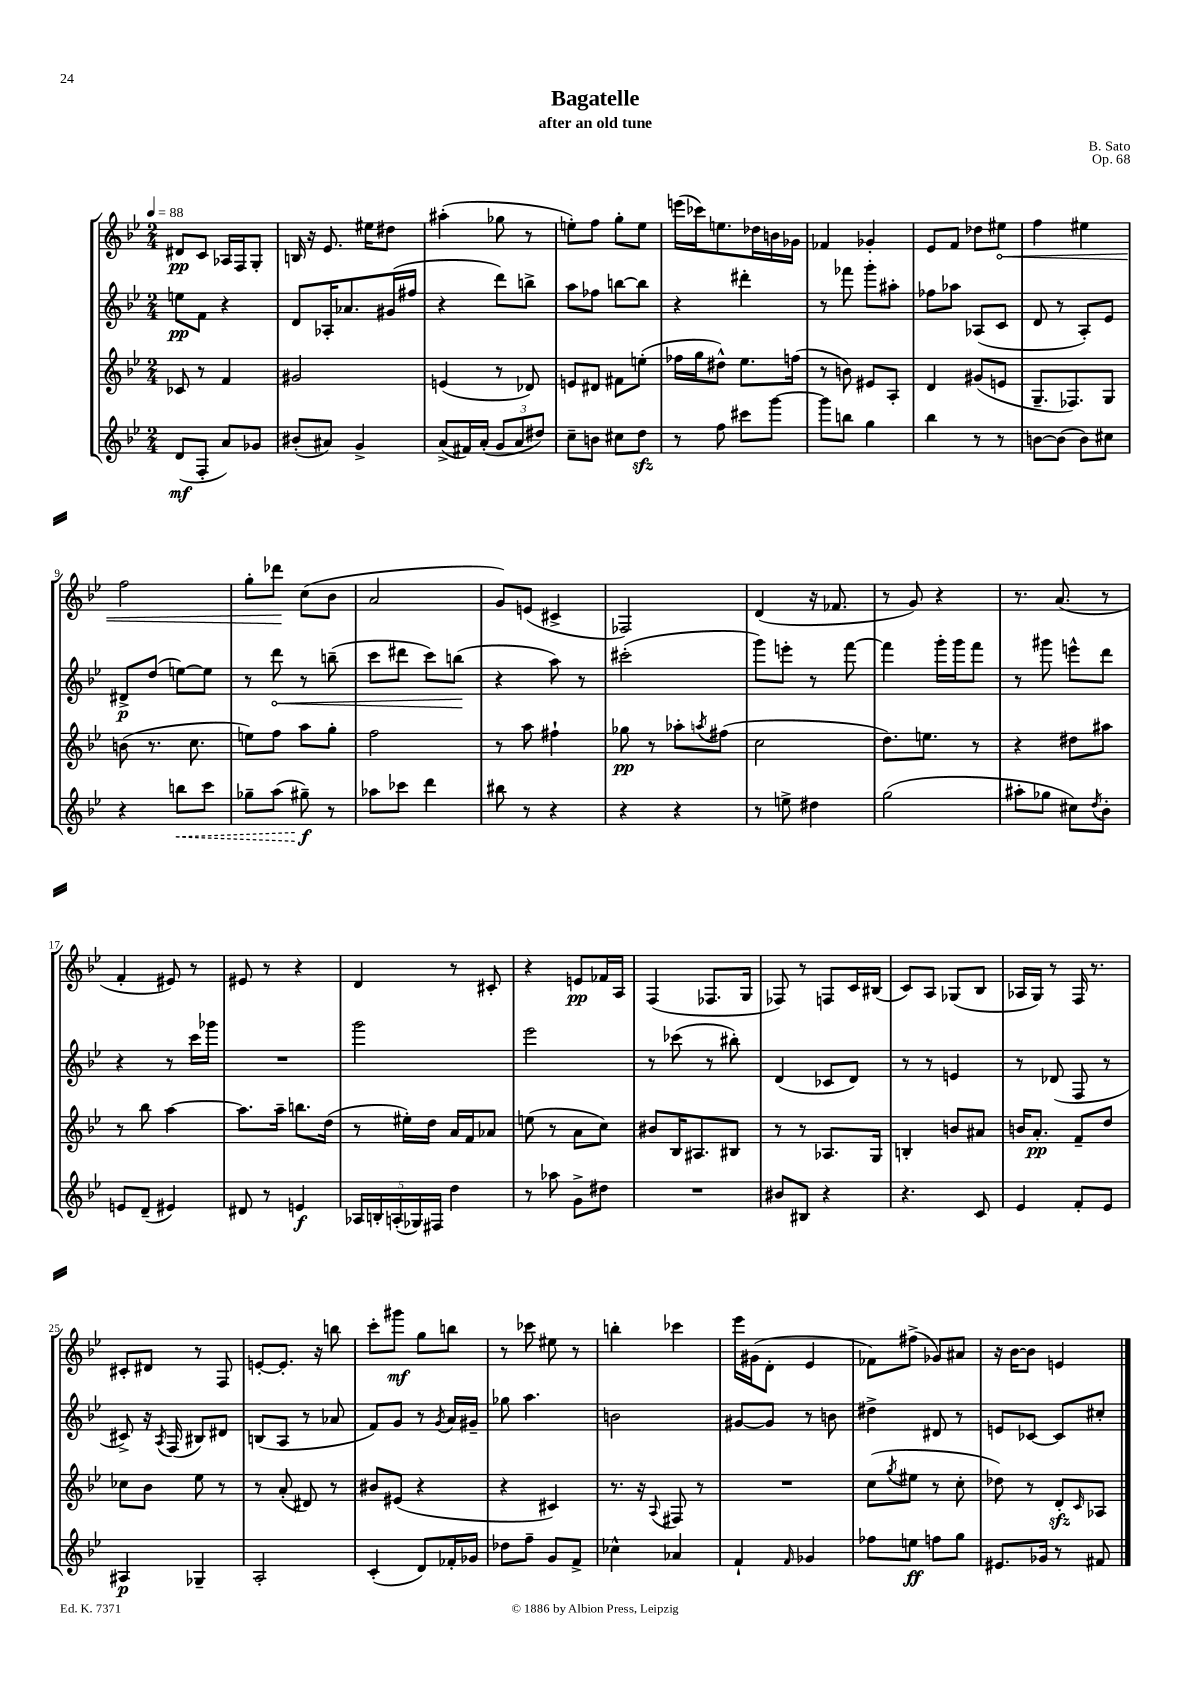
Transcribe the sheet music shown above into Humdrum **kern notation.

**kern	**dynam	**kern	**dynam	**kern	**dynam	**kern	**dynam
*part4	*part4	*part3	*part3	*part2	*part2	*part1	*part1
*staff4	*staff4	*staff3	*staff3	*staff2	*staff2	*staff1	*staff1
*clefG2	*	*clefG2	*	*clefG2	*	*clefG2	*
*k[b-e-]	*	*k[b-e-]	*	*k[b-e-]	*	*k[b-e-]	*
*M2/4	*	*M2/4	*	*M2/4	*	*M2/4	*
*MM88	*	*MM88	*	*MM88	*	*MM88	*
=1	=1	=1	=1	=1	=1	=1	=1
(8d/L	mf	8c-X/	.	8een\L	pp	8d#X/L	pp
8F'/J	.	8r	.	8f\J	.	8c/J	.
8a/L)	.	4f/	.	4r	.	16A-X/LL	.
.	.	.	.	.	.	16F/J	.
8g-X/J	.	.	.	.	.	8G'/J	.
=2	=2	=2	=2	=2	=2	=2	=2
(8b#X'/L	.	2g#X/	.	8d/L	.	16Bn/	.
.	.	.	.	.	.	16r	.
8a#X/J)	.	.	.	16A-X'/K	.	8.e-/	.
.	.	.	.	8.a-X/	.	.	.
4g^/	.	.	.	.	.	.	.
.	.	.	.	.	.	16ee#X\KL	.
.	.	.	.	(16g#X/L	.	8dd#X\J	.
.	.	.	.	16ff#X/JJ	.	.	.
=3	=3	=3	=3	=3	=3	=3	=3
(8a^/L	.	(4en/	.	4r	.	(4aa#X'\	.
16f#X/L)	.	.	.	.	.	.	.
(16a'/JJ	.	.	.	.	.	.	.
12g/L	.	8r	.	8ddd\L)	.	8gg-X\	.
12a/	.	.	.	.	.	.	.
.	.	8d-X/)	.	8bbn^\J	.	8r	.
12dd#X/J)	.	.	.	.	.	.	.
=4	=4	=4	=4	=4	=4	=4	=4
8cc~\L	.	8en/L	.	8aa\L	.	8een'\L)	.
8bn\J	.	8d#X/J	.	8ff-X\J	.	8ff\J	.
8cc#X\L	.	8f#X\L	.	[8bbn\L	.	8gg'\L	.
8ddzz\J	.	(8een'\J	.	8bb\J]	.	8ee\J	.
=5	=5	=5	=5	=5	=5	=5	=5
8r	.	16ff-X\LL	.	4r	.	(16eeen\LL	.
.	.	16gg\J	.	.	.	16ccc-X\J)	.
8ff\	.	8dd#X^^\J)	.	.	.	8.een\	.
8ccc#X\L	.	8.ee-\L	.	4ddd#X'\	.	.	.
.	.	.	.	.	.	16dd-X\L	.
[8ggg\J	.	.	.	.	.	16bn\	.
.	.	(16ffn\Jk	.	.	.	16g-X\JJ	.
=6	=6	=6	=6	=6	=6	=6	=6
8ggg\L]	.	8r	.	8r	.	4f-X/	.
8bbn\J	.	8bn\)	.	8fff-X\	.	.	.
4gg\	.	8e#X/L	.	8ggg'\L	.	4g-X'/	.
.	.	8A'/J	.	8aa#X'\J	.	.	.
=7	=7	=7	=7	=7	=7	=7	=7
4bb-\	.	4d/	.	8ff-X\L	.	8e-/L	.
.	.	.	.	8aa-X\J	.	8f/J	.
8r	.	(8g#X/L	.	(8A-X/L	.	8dd-X\L	.
!	!	!	!	!	!	!	!LO:HP:b
8r	.	8en/J	.	8c/J	.	8ee#X\J	<
=8	=8	=8	=8	=8	=8	=8	=8
[8bn\L	.	8.G~/L	.	8d/	.	4ff\	.
(8b\J]	.	.	.	8r	.	.	.
.	.	8.F-X/)	.	.	.	.	.
8b\L)	.	.	.	8A'/L)	.	4ee#X\	.
8cc#X\J	.	8G/J	.	8e-/J	.	.	.
!!LO:LB:g=z
=9	=9	=9	=9	=9	=9	=9	=9
4r	.	(8bn\	.	8d#X^/L	p	2ff\	.
.	.	8.r	.	(8dd/J	.	.	.
!	!LO:HP:b	!	!	!	!	!	!
8bbn\L	<	.	.	[8een\L)	.	.	.
.	.	8.cc\	.	.	.	.	.
8ccc\J	.	.	.	8ee\J]	.	.	.
=10	=10	=10	=10	=10	=10	=10	=10
8gg-X~\L	.	8een\L)	.	8r	.	8gg'\L	.
!	!	!	!	!	!LO:HP:b	!	!
(8aa\J	.	8ff\J	.	8ddd\	<	8ddd-X\J	.
8gg#X~\)	f	8aa\L	.	8r	.	(8cc\L	[
8r	[	8gg'\J	.	(8bbn~\	.	8b-\J	.
=11	=11	=11	=11	=11	=11	=11	=11
8aa-X\L	.	2ff\	.	8ccc\L	.	2a/	.
8ccc-X\J	.	.	.	8ddd#X\J	.	.	.
4ddd\	.	.	.	8ccc\L)	.	.	.
.	.	.	.	(8bbn\J	.	.	.
.	.	.	.	.	[	.	.
=12	=12	=12	=12	=12	=12	=12	=12
8bb#X\	.	8r	.	4r	.	8g/L)	.
8r	.	8aa\	.	.	.	(8en/J	.
4r	.	4ff#X`\	.	8aa\)	.	4c#X^/	.
.	.	.	.	8r	.	.	.
=13	=13	=13	=13	=13	=13	=13	=13
4r	.	8gg-X\	pp	(2ccc#X'\	.	2F-X/)	.
.	.	8r	.	.	.	.	.
4r	.	8aa-X'\L	.	.	.	.	.
.	.	8qaan/	.	.	.	.	.
.	.	(8ff#X\J	.	.	.	.	.
=14	=14	=14	=14	=14	=14	=14	=14
8r	.	2cc\	.	8ggg\L)	.	(4d/	.
8een^\	.	.	.	8eeen'\J	.	.	.
4dd#X\	.	.	.	8r	.	16r	.
.	.	.	.	.	.	8.f-X/	.
.	.	.	.	[8fff\	.	.	.
=15	=15	=15	=15	=15	=15	=15	=15
(2gg\	.	8.dd\L)	.	4fff\]	.	8r	.
.	.	.	.	.	.	8g/)	.
.	.	8.een\J	.	.	.	.	.
.	.	.	.	16ggg'\LL	.	4r	.
.	.	.	.	16ggg\J	.	.	.
.	.	8r	.	8fff\J	.	.	.
=16	=16	=16	=16	=16	=16	=16	=16
8aa#X'\L	.	4r	.	8r	.	8.r	.
8gg-X\J	.	.	.	8ggg#X\	.	.	.
.	.	.	.	.	.	(8.a/	.
8cc#X\L)	.	8dd#X\L	.	8eeen^^\L	.	.	.
8qdd/	.	.	.	.	.	.	.
8b-'\J	.	8aa#X\J	.	8ddd\J	.	8r	.
!!LO:LB:g=z
=17	=17	=17	=17	=17	=17	=17	=17
8en/L	.	8r	.	4r	.	4f'/	.
(8d~/J	.	8bb-\	.	.	.	.	.
4e#X/)	.	[4aa\	.	8r	.	8e#X/)	.
.	.	.	.	16ccc\LL	.	8r	.
.	.	.	.	16ggg-X\JJ	.	.	.
=18	=18	=18	=18	=18	=18	=18	=18
8d#X/	.	8.aa\L]	.	2r	.	8e#X/	.
8r	.	.	.	.	.	8r	.
.	.	16aa~\Jk	.	.	.	.	.
4en/	f	8.bbn\L	.	.	.	4r	.
.	.	(16dd\Jk	.	.	.	.	.
=19	=19	=19	=19	=19	=19	=19	=19
20A-X/LL	.	8r	.	2ggg\	.	4d/	.
20Bn'/	.	.	.	.	.	.	.
(20An'/	.	.	.	.	.	.	.
.	.	16ee#X'\LL)	.	.	.	.	.
20G-X/)	.	.	.	.	.	.	.
.	.	16dd\JJ	.	.	.	.	.
20F#X/JJ	.	.	.	.	.	.	.
4dd\	.	16a/LL	.	.	.	8r	.
.	.	16f/J	.	.	.	.	.
.	.	8a-X/J	.	.	.	8c#X'/	.
=20	=20	=20	=20	=20	=20	=20	=20
8r	.	(8een\	.	2eee-\	.	4r	.
8aa-X\	.	8r	.	.	.	.	.
8g^\L	.	8a\L	.	.	.	8en/L	pp
8dd#X\J	.	8cc\J)	.	.	.	16f-X/L	.
.	.	.	.	.	.	16A/JJ	.
=21	=21	=21	=21	=21	=21	=21	=21
2r	.	8b#X/L	.	8r	.	(4F/	.
.	.	16B-/K	.	(8ccc-X\	.	.	.
.	.	8.A#X/	.	.	.	.	.
.	.	.	.	8r	.	8.F-X/L	.
.	.	8B#X/J	.	8bb#X'\)	.	.	.
.	.	.	.	.	.	16G/Jk	.
=22	=22	=22	=22	=22	=22	=22	=22
8b#X/L	.	8r	.	(4d/	.	8F-X/)	.
8B#X/J	.	8r	.	.	.	8r	.
4r	.	8.A-X/L	.	8c-X/L	.	8Fn/L	.
.	.	.	.	8d/J)	.	16c/L	.
.	.	16G/Jk	.	.	.	(16B#X/JJ	.
=23	=23	=23	=23	=23	=23	=23	=23
4.r	.	4Bn'/	.	8r	.	8c/L)	.
.	.	.	.	8r	.	8A/J	.
.	.	8bn/L	.	4en/	.	(8G-X/L	.
8c/	.	8a#X/J	.	.	.	8B-/J	.
=24	=24	=24	=24	=24	=24	=24	=24
4e-/	.	16bn/KL	.	8r	.	16A-X/LL	.
.	.	8.a'/J	pp	.	.	16G/JJ)	.
.	.	.	.	(8d-X/	.	8r	.
8f'/L	.	8f~/L	.	8F/	.	16F/	.
.	.	.	.	.	.	8.r	.
8e-/J	.	8dd/J	.	8r	.	.	.
!!LO:LB:g=z
=25	=25	=25	=25	=25	=25	=25	=25
4A#X/	p	8cc-X\L	.	8c#X^/)	.	8c#X'/L	.
.	.	8b-\J	.	16r	.	8d#X/J	.
.	.	.	.	8qA/	.	.	.
.	.	.	.	(16F/	.	.	.
4G-X~/	.	8ee-\	.	8B#X/L)	.	8r	.
.	.	8r	.	8d#X/J	.	8F/	.
=26	=26	=26	=26	=26	=26	=26	=26
2A'/	.	8r	.	(8Bn/L	.	[8en'/L	.
.	.	(8a'/	.	8A/J	.	8.e'/J]	.
.	.	8d#X/)	.	8r	.	.	.
.	.	.	.	.	.	16r	.
.	.	8r	.	8a-X/	.	8bbn\	.
=27	=27	=27	=27	=27	=27	=27	=27
(4c'/	.	8b#X/L	.	8f/L)	.	8ccc'\L	.
.	.	(8e#X/J	.	8g/J	.	8ggg#X\J	mf
8d/L)	.	4r	.	8r	.	8gg\L	.
.	.	.	.	8qg/	.	.	.
16f-X'/L	.	.	.	16a/LL	.	8bbn\J	.
16g-X/JJ	.	.	.	16g#X~/JJ	.	.	.
=28	=28	=28	=28	=28	=28	=28	=28
8dd-X\L	.	4r	.	8gg-X\	.	8r	.
8ff~\J	.	.	.	4.aa\	.	8ccc-X\	.
8g/L	.	4c#X/)	.	.	.	8ee#X\	.
8f^/J	.	.	.	.	.	8r	.
=29	=29	=29	=29	=29	=29	=29	=29
4cc-X^^\	.	8.r	.	2bn\	.	4bbn'\	.
.	.	16r	.	.	.	.	.
.	.	8qqA/	.	.	.	.	.
4a-X/	.	8F#X/	.	.	.	4ccc-X\	.
.	.	8r	.	.	.	.	.
=30	=30	=30	=30	=30	=30	=30	=30
4f`/	.	2r	.	[8g#X/L	.	16eee-\LL	.
.	.	.	.	.	.	(16g#X\J	.
.	.	.	.	8g#/J]	.	8d'\J	.
16qqf/	.	.	.	.	.	.	.
4g-X/	.	.	.	8r	.	4e-/	.
.	.	.	.	8bn\	.	.	.
=31	=31	=31	=31	=31	=31	=31	=31
8ff-X\L	.	(8cc\L	.	4dd#X^\	.	8f-X\L)	.
.	.	8qgg/	.	.	.	.	.
8een\J	ff	8ee#X\J	.	.	.	(8ff#X^\J	.
8ffn\L	.	8r	.	8d#X/	.	8g-X/L)	.
8gg\J	.	8cc'\	.	8r	.	8a#X/J	.
=32	=32	=32	=32	=32	=32	=32	=32
8.e#X/L	.	8dd-X\)	.	8en/L	.	16r	.
.	.	.	.	.	.	[16b-\KL	.
.	.	8r	.	[8c-X/J	.	8b-\J]	.
16g-X/Jk	.	.	.	.	.	.	.
8r	.	8dzz'/L	.	8c-/L]	.	4en/	.
.	.	16qqc/	.	.	.	.	.
8f#X/	.	8A-X/J	.	8cc#X'/J	.	.	.
==	==	==	==	==	==	==	==
*-	*-	*-	*-	*-	*-	*-	*-
